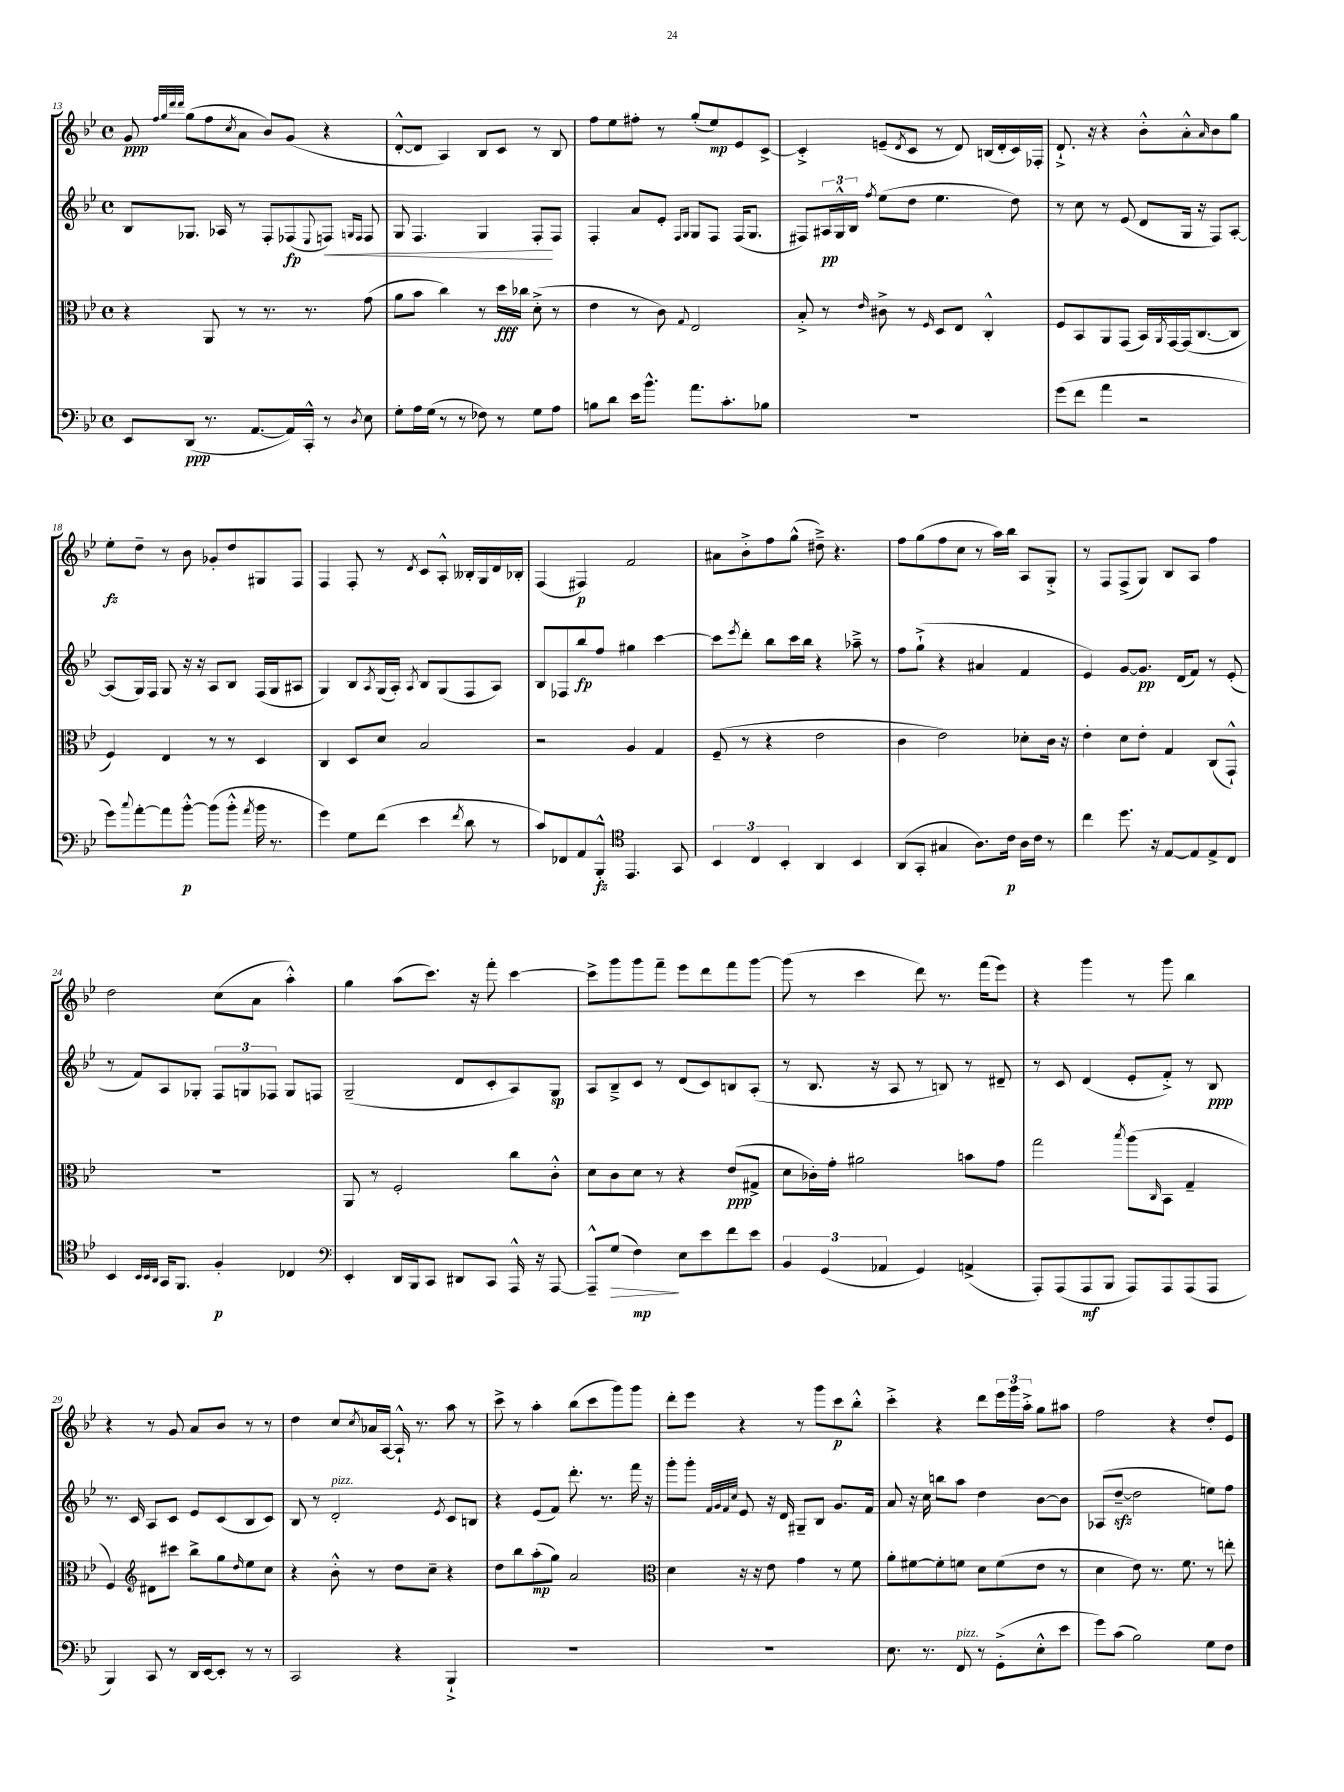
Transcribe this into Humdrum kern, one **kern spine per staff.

**kern	**kern	**kern	**kern
*staff4	*staff3	*staff2	*staff1
*clefF4	*clefC3	*clefG2	*clefG2
*k[b-e-]	*k[b-e-]	*k[b-e-]	*k[b-e-]
*M4/4	*M4/4	*M4/4	*M4/4
*met(c)	*met(c)	*met(c)	*met(c)
8EE-	4r	8B-	8g
.	.	.	32qqff
.	.	.	32qqgg
.	.	.	32qqddd
.	.	.	32qqddd
(8DD	.	8.G-	(8gg
8.r	8AA	.	8ff
.	.	16A-	.
.	.	.	8qcc
.	8r	8r	8a
[8.AA	.	.	.
.	8.r	8F'	8b-)
16AA])	.	(8F-	(8g
16CC'^^	8.r	.	.
.	.	8qqE-	.
8r	.	8F)	4r
.	.	16qqG	.
8qD	.	16qqF	.
8E-	(8g	8F	.
=	=	=	=
8G'	8a	8G	[8d'^^
16A	8b-	4.F	8d]
(16G	.	.	.
8r	4cc)	.	4A)
8r	.	.	.
8F-)	8r	4G	8B-
8r	16dd	.	8c
.	16cc-	.	.
8G	(8d'^	8F'	8r
8A	8r	8F	8B-
=	=	=	=
8B	4e-	4F'	8ff
8d	.	.	8ee-
16e-	8r	8a	8ff#'
8.b-^^	.	.	.
.	8c)	8e-'	8r
.	.	16qqF	.
.	8qqG	16qqG	.
8.a	2E-	8G	(8gg'
.	.	8F	8ee-)
8.c'	.	.	.
.	.	(16F	8e-
.	.	8.G	.
8B-	.	.	[8c^
=	=	=	=
1r	8B-'^	8F#)	4c'^]
.	8r	24A#	.
.	.	24G^^	.
.	.	24B-	.
.	16qqe-	8qff	.
.	8c#^	(8ee-	(8e~
.	.	.	8qd
.	8r	8dd	8c
.	16qqF	.	.
.	8D	4.ee-	8r
.	8E-	.	8d)
.	4C'^^	.	(16B
.	.	.	16d'
.	.	8dd)	16c)
.	.	.	16F-'
=	=	=	=
(8g	8F	8r	8.d`^
8f	8BB-	8cc	.
.	.	.	16r
4a	8AA	8r	4r
.	(8GG	(8e-	.
2r	16BB-)	8d	8b-'^^
.	8qAA	.	.
.	[16GG	.	.
.	(16GG]	16G	8a'^^
.	[8.C	16r	.
.	.	.	16qqa
.	.	8F)	8b-
.	8C]	[8A'	8gg
=	=	=	=
8g)	4F)	(8A]	8ee-'
8qqcc	.	.	.
[8a'	.	16G)	8dd~
.	.	16F	.
8a]	4E-	8G	8r
[8b-'^^	.	16r	8b-
.	.	16r	.
(8b-]	8r	8A	8g-'
8b-'^^	8r	8B-	8dd
8qa	.	.	.
16b-	4D	(16F	8G#
8.r	.	16G	.
.	.	8A#	8F
=	=	=	=
4g)	4C	4G)	4F
8G	8D	8B-	8F'
.	.	8qA	.
(8f	8d	(16G	8r
.	.	16A')	.
.	.	8qA	8qd
4e-	2B-	8B-	8c
.	.	(8G	8A'^^
8qf	.	.	.
8d	.	8F	16B--'
.	.	.	16G
8r	.	8A)	16d
.	.	.	16B-'
=	=	=	=
8c)	2r	8B-	(4F
8FF-	.	8F-	.
8AA	.	8bb-	4F#)
8BBB-'^^	.	8ff	.
*clefC4	*	*	*
4.EE-	4A	4gg#	2f
.	4G	[4ccc	.
8GG	.	.	.
=	=	=	=
6BB-	(8F~	8ccc]	8a#
.	.	8qeee-	.
.	8r	8ddd'	8b-'^
6C	.	.	.
.	4r	8bb-	8ff
6BB-'	.	.	.
.	.	16ccc	(8gg^^
.	.	16bb-	.
4AA	2e-	4r	8dd#~^)
.	.	.	4.r
4BB-	.	8aa-~^	.
.	.	8r	.
=	=	=	=
(8AA	4c	8ff	8ff
8GG'	.	(8gg`^	(8gg
4G#	2e-)	4r	8ff
.	.	.	8cc
8.A)	.	4a#	8r
.	.	.	16aa)
16c	.	.	16bb-
16A	8d-'	4f	8A
16c	.	.	.
8r	16c	.	8G'^
.	16r	.	.
=	=	=	=
4cc	4e-'	4e-)	8r
.	.	.	8F
8.dd	8d	[8g	(8F^
.	8e-'	8.g]	8G)
16r	.	.	.
[8E-	4G	.	8B-
.	.	(16d	.
8E-]	.	8f)	8A
8E-^	(8C	8r	4ff
8C	8GG`^^)	(8e-'	.
=	=	=	=
4BB-	1r	8r	2dd
.	.	8f)	.
32qqBB-	.	.	.
32qqBB-	.	.	.
32qqAA	.	.	.
16GG	.	8A	.
8.FF	.	.	.
.	.	8G-'	.
4F'	.	12F	(8cc
.	.	12G	.
.	.	.	8a
.	.	12F-	.
4C-	.	8G	4aa'^^)
.	.	8F	.
=	=	=	=
*clefF4	*	*	*
4EE-'	8AA	(2G~	4gg
.	8r	.	.
16DD	2F'	.	(8aa
16BBB-	.	.	.
8CC	.	.	8.ccc)
8DD#	.	8d	.
.	.	.	16r
8CC	.	8c'	8fff'
16AAA^^	8cc	8A)	[4ccc
16r	.	.	.
[8AAA	8c'^^	8G	.
=	=	=	=
8AAA~^^]	8d	8A	8ccc^]
(8G	8c	8B-~^	8ggg
4F)	8d	8c	8ggg
.	8r	8r	8fff~
8E-	4r	(8d	8eee-
8e-	.	8c)	8ddd
8f	(8e-	8B	8fff
8e-	8G#^	(8A'	[8ggg
=	=	=	=
6BB-	8d	8r	(8ggg]
.	16c-')	8.B-	8r
(6GG	.	.	.
.	16g'	.	.
.	2a#	.	4ccc
.	.	16r	.
6AA-	.	.	.
.	.	8A	.
4GG)	.	8r	8ddd)
.	.	8B)	8.r
(4AA^	8b	8r	.
.	.	.	(16fff
.	8g	8d#~	8eee-)
=	=	=	=
8AAA')	2gg	8r	4r
(8AAA	.	8c	.
8AAA	.	(4d	4ggg
8BBB-	.	.	.
.	8qbb-	.	.
8AAA)	(8aa	8e-'	8r
.	16qqC	.	.
8AAA	8BB-	8f'^)	8ggg
(8AAA	4G~	8r	4bb-
8AAA	.	8B-	.
=	=	=	=
4BBB-)	4F)	8.r	4r
.	.	16c	.
*	*clefG2	*	*
8CC	8d#	8A	8r
8r	8ccc#	8c	8g
16DD	8bb-^	8e-	8a
[16EE-	.	.	.
8EE-']	8gg	(8c	8b-
.	16qqdd	.	.
8r	8ee-	8B-	8r
8r	8cc	8c)	8r
=	=	=	=
2CC	4r	8B-	4dd
.	.	8r	.
.	8b-'^^	2d'	8cc
.	.	.	8qcc
.	8r	.	16a-
.	.	.	[16A
4r	8dd	.	16A`^^]
.	.	.	8.r
.	8cc~	.	.
.	.	8qe-	.
4BBB-`^	4r	8c	8aa
.	.	8B	8r
=	=	=	=
1r	8dd	4r	8ccc^
.	8bb-	.	8r
.	(8aa'	(8e-	4aa'
.	8gg)	8f)	.
.	2a	8.ddd'	(8bb-
.	.	.	8ccc
.	.	8.r	.
.	.	.	8ggg)
.	.	16fff	8ggg
.	.	16r	.
=	=	=	=
*	*clefC3	*	*
1r	4d	8ggg'	8ddd'
.	.	8ggg'	8eee-
.	.	32qqf	.
.	.	32qqg	.
.	.	32qqf	.
.	.	32qqcc	.
.	16r	8e-	4r
.	16r	.	.
.	8e-	16r	.
.	.	16d	.
.	4g	8G#~	8r
.	.	8B-	8ggg
.	8r	8.g	8ccc
.	8f	.	8bb-'^^
.	.	16f	.
=	=	=	=
8.E-	8a'	8a	4ccc'^
.	[8f#	16r	.
8.r	.	16cc	.
.	8f#']	8bb	4r
8FF	8f	8aa	.
8r	8d	4dd	8ddd
(8GG'^	(8f	.	24eee-
.	.	.	24ggg
.	.	.	24aa'^
8E-'^^	8e-	[8b-	8gg
8e-	8r	8b-]	8aa#
=	=	=	=
8g)	4d	(8A-	2ff
(8c	.	[8dd~	.
2B-)	8e-)	2dd]	.
.	8.r	.	.
.	.	.	4r
.	8.f	.	.
8G	8r	8ee)	8dd'
8F	8ee'	8ff	8e-
==	==	==	==
*-	*-	*-	*-
